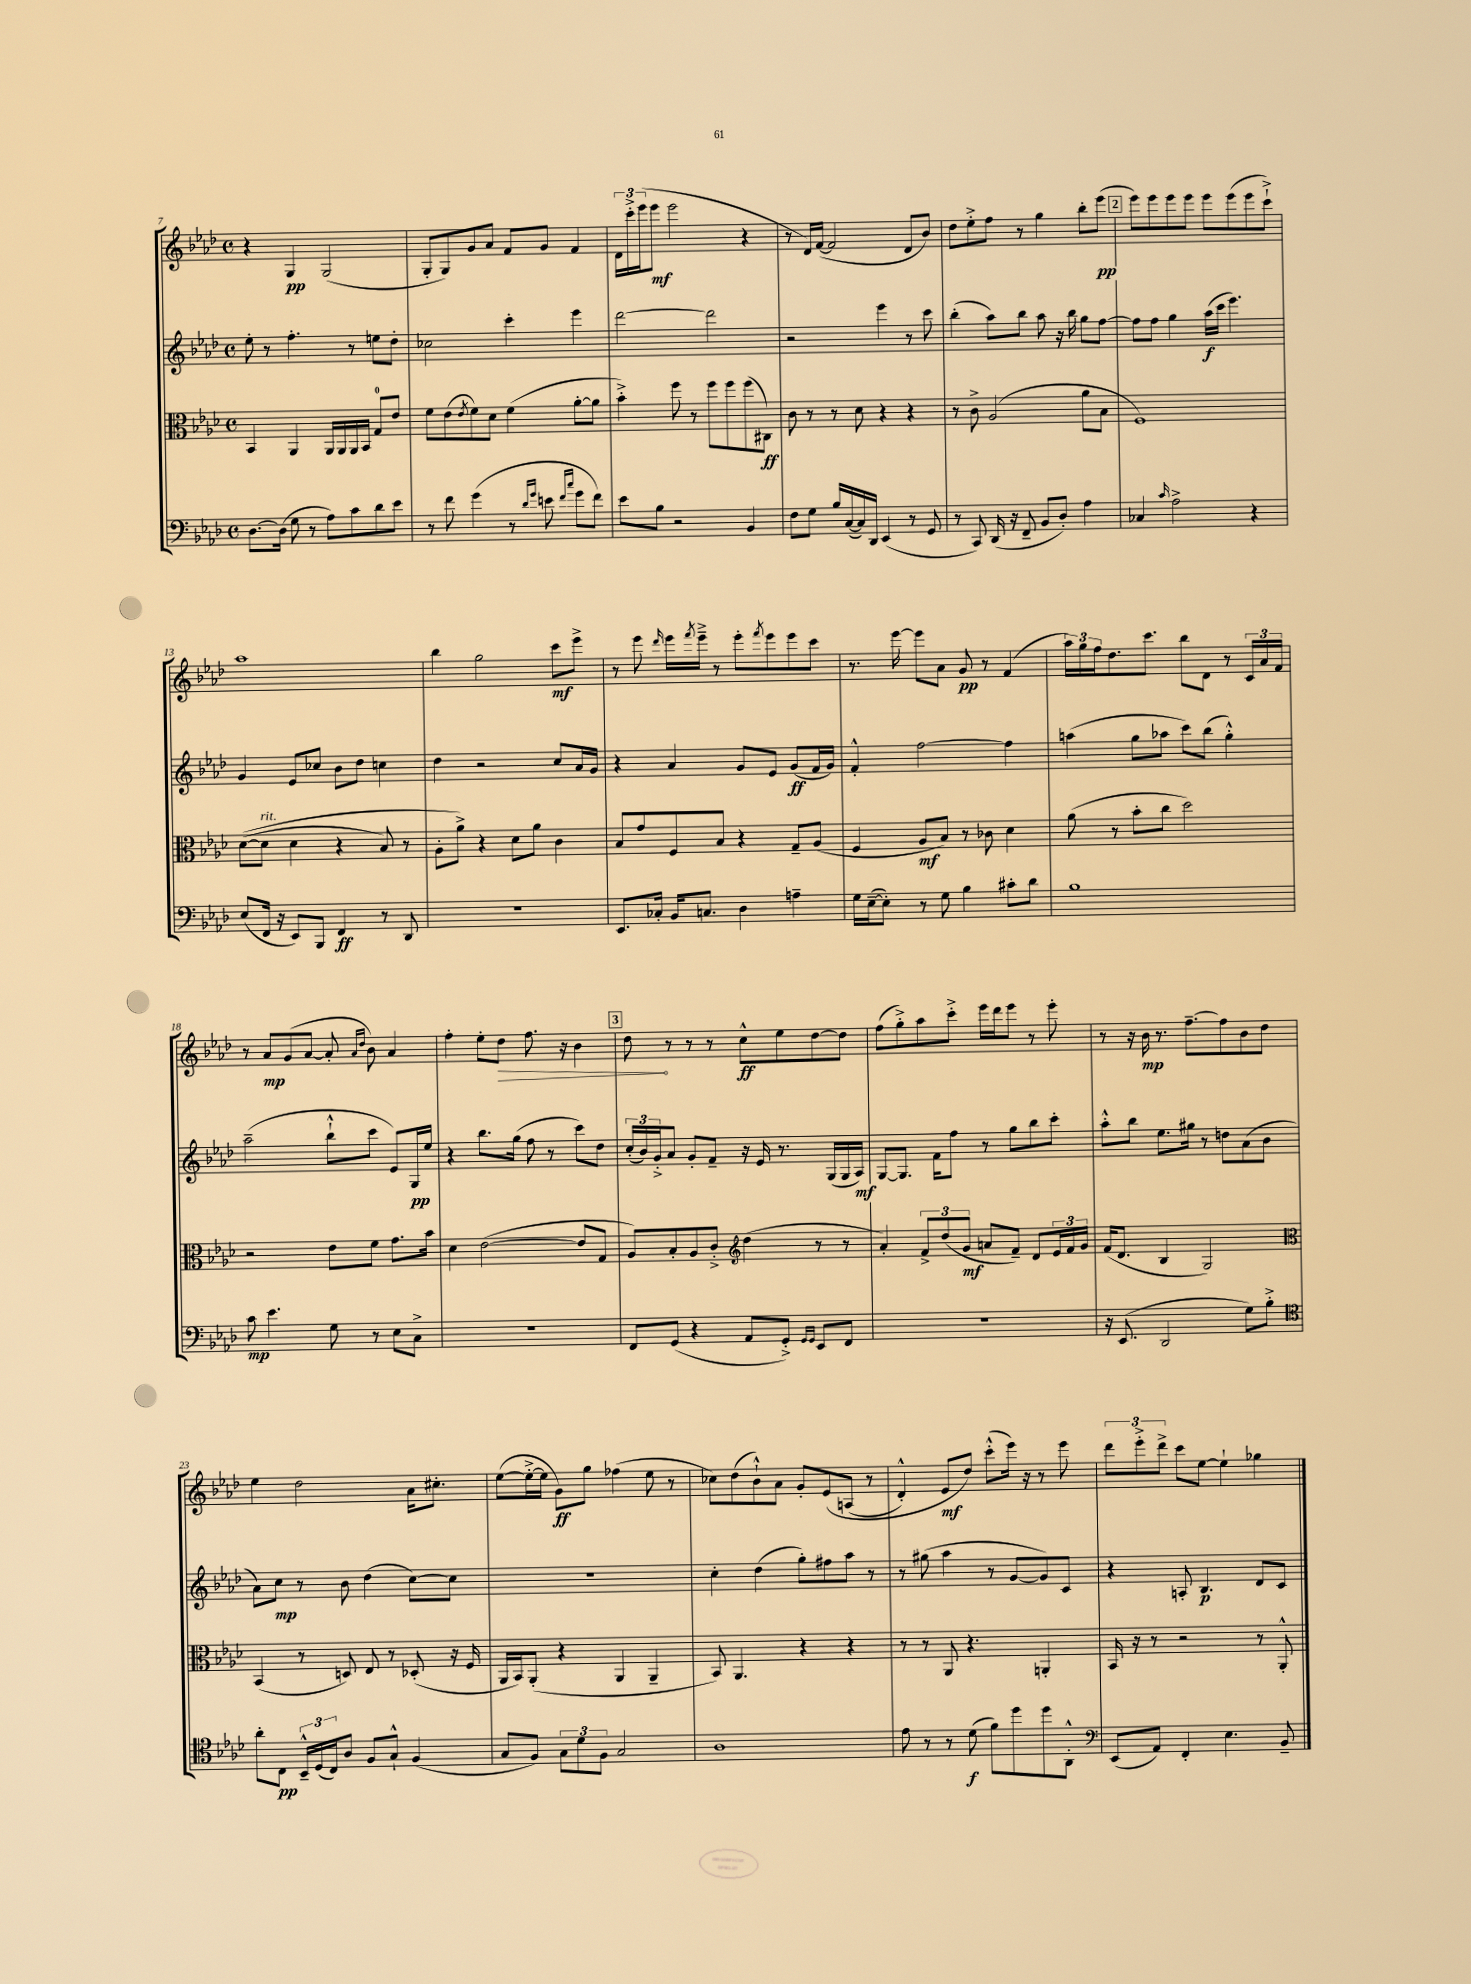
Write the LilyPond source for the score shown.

<<
\new StaffGroup <<
\new Staff = "s0" {
    \clef treble \key aes \major \defaultTimeSignature \time 4/4
    r4 g4\pp g2( |
    g8-. g8) g'8 aes'8 f'8 g'8 f'4 |
    \tuplet 3/2 { des'16 c'''16-.-> ees'''16( } ees'''8\mf ees'''2 r4 |
    r8 des'16) f'16~( f'2 des'8 bes'8) |
    des''8 ees''8-.-> f''8 r8 g''4 bes''8-. ees'''8\pp( |
    \mark \markup { \box "2" } ees'''8) ees'''8 ees'''8 ees'''8 ees'''8 ees'''8( ees'''8 c'''8-!->) |
    aes''1 |
    bes''4 g''2 c'''8\mf ees'''8-> |
    r8 ees'''8 \grace { des'''16 } ees'''16 \acciaccatura { f'''8 } ees'''16---> r8 ees'''8-. \acciaccatura { f'''8 } ees'''8 ees'''8 c'''8 |
    r8. ees'''16~ ees'''8 aes'8 g'8\pp r8 f'4( |
    \tuplet 3/2 { aes''16) g''16 f''16 } des''8. c'''8. bes''8 des'8 r8 \tuplet 3/2 { c'16 aes'16 f'16 } |
    r8 aes'8\mp g'8( aes'8~ aes'8-. \grace { aes'16 des''16 } bes'8) aes'4 |
    f''4-. ees''8-. \once \override Hairpin.circled-tip = ##t des''8\> f''8. r16 bes'4 |
    \mark \markup { \box "3" } des''8\! r8 r8 r8 c''8-^\ff ees''8 des''8~ des''8 |
    f''8( g''8-.->) aes''8 c'''8-.-> ees'''16 des'''16 ees'''8 r8 ees'''8-. |
    r8 r16 bes'16\mp r8. f''8.~-- f''8 bes'8 des''8 |
    ees''4 des''2 aes'16 cis''8.-. |
    ees''8~( ees''16~-.-> ees''16 g'8\ff) g''8 fes''4( ees''8 r8 |
    ces''8) des''8( bes'8-!-^) aes'8 g'8-. ees'8\( a8( r8 |
    des'4-.-^) ees'8\mf des''8\) c'''8-.-^( ees'''16) r16 r8 ees'''8 |
    \tuplet 3/2 { des'''8 ees'''8-.-> des'''8-> } c'''8 ees''8~ ees''4-! ges''4 \bar "|." |
}
\new Staff = "s1" {
    \clef treble \key aes \major \defaultTimeSignature \time 4/4
    ees''8-. r8 f''4.-. r8 e''8 des''8-. |
    ces''2 c'''4-. ees'''4 |
    des'''2~ des'''2 |
    r2 ees'''4 r8 c'''8 |
    bes''4-.( aes''8) bes''8 aes''8 r16 bes''16 g''8 f''8~ |
    \mark \markup { \box "2" } f''8 f''8 g''4 aes''16\f( c'''16 ees'''4.) |
    g'4 ees'8 ces''8 bes'8 des''8 c''4 |
    des''4 r2 c''8 aes'16 g'16 |
    r4 aes'4 g'8 ees'8 g'8\ff( f'16 g'16) |
    f'4-.-^ f''2~ f''4 |
    a''4( g''8 aes''8 c'''8) bes''8( g''4-.-^) |
    aes''2--( bes''8-!-^ c'''8 ees'8) g16\pp ees''16 |
    r4 bes''8. g''16( f''8 r8 c'''8) des''8 |
    \mark \markup { \box "3" } \tuplet 3/2 { c''16-.( bes'16) g'16-.-> } aes'8 g'8-. f'8-- r16 ees'16 r8. g16( g16 aes16\mf) |
    g8~ g8. f'16 f''8 r8 g''8 bes''8 c'''8-. |
    aes''8-.-^ bes''8 ees''8. gis''16 r8 d''8 aes'8( bes'8 |
    aes'8) c''8\mp r8 bes'8 des''4( c''8~) c''8 |
    R1 |
    c''4-. des''4( g''8-.) fis''8 aes''8 r8 |
    r8 gis''8( aes''4 r8 g'8~ g'8) c'8 |
    r4 a8-. bes4.\p des'8 c'8 \bar "|." |
}
\new Staff = "s2" {
    \clef alto \key aes \major \defaultTimeSignature \time 4/4
    bes,4 aes,4 aes,16 aes,16 aes,16 bes,16 g8-0 ees'8 |
    f'8 ees'8( \acciaccatura { ees'8 } f'8) des'8 f'4( aes'8~-. aes'8 |
    bes'4-.->) f''8 r8 f''8 f''8 f''8( cis8\ff) |
    c'8 r8 r8 des'8 r4 r4 |
    r8 c'8-> aes2( aes'8 bes8 |
    \mark \markup { \box "2" } f1) |
    des'8~(\( des'8^\markup { \italic "rit." } des'4 r4 bes8) r8 |
    aes8-. aes'8->\) r4 des'8 aes'8 c'4 |
    bes8 g'8 f8 bes8 r4 g8-- aes8( |
    f4 aes8\mf bes8) r8 ces'8 des'4 |
    aes'8( r8 bes'8-. c''8 des''2) |
    r2 ees'8 f'8 g'8. bes'16 |
    des'4 ees'2~( ees'8 g8 |
    \mark \markup { \box "3" } aes8) bes8-. aes8 c'8-.-> \clef treble des''4( r8 r8 |
    aes'4-.) \tuplet 3/2 { f'8-> des''8( g'8\mf } a'8 f'8--) des'8 \tuplet 3/2 { ees'16 f'16 g'16 } |
    f'16( des'8. bes4 g2) |
    \clef alto bes,4( r8 d8) ees8 r8 des8-.( r16 f16 |
    aes,16 bes,16) aes,8-.( r4 aes,4 aes,4-- |
    bes,8) aes,4. r4 r4 |
    r8 r8 aes,8 r4. a,4-. |
    bes,16 r16 r8 r2 r8 aes,8-.-^ \bar "|." |
}
\new Staff = "s3" {
    \clef bass \key aes \major \defaultTimeSignature \time 4/4
    des8.~ des16( g8 r8 aes8) c'8 des'8 ees'8 |
    r8 f'8 g'4( r8 \grace { des'16 g'16 } e'8 \grace { f'16 c''16 } g'8 f'8) |
    ees'8 bes8 r2 bes,4 |
    f8 g8 bes16 c16~( c16) des,16 ees,4( r8 g,8 |
    r8 c,8) des,16( r16 f,8-- bes,8 des8-.) aes4 |
    \mark \markup { \box "2" } ces4 \grace { c'16 } aes2-> r4 |
    ees8( f,16 r16 ees,8) bes,,8 f,4\ff r8 des,8 |
    R1 |
    ees,8. ces16-. bes,16 c8. des4 a4-- |
    g16 ees16~--( ees8-.) r8 g8 bes4 cis'8-. des'8 |
    bes1 |
    c'8\mp ees'4. g8 r8 ees8 c8-> |
    R1 |
    \mark \markup { \box "3" } f,8 g,8( r4 aes,8 g,8-.->) \grace { g,16 g,16 } ees,8 f,8 |
    R1 |
    r16 ees,8.( des,2 g8) bes8-.-> |
    \clef tenor aes'8-. c8\pp \tuplet 3/2 { bes,16---^ des16( c16) } aes8 f8 g8-!-^ f4( |
    g8 f8) \tuplet 3/2 { g8 des'8 f8 } g2 |
    aes1 |
    ees'8 r8 r8 des'8\f( f'8) des''8 des''8 aes,8-.-^ |
    \clef bass ees,8( aes,8) f,4-. ees4. bes,8-- \bar "|." |
}
>>
>>
\layout { \context { \Score currentBarNumber = #7 } }
